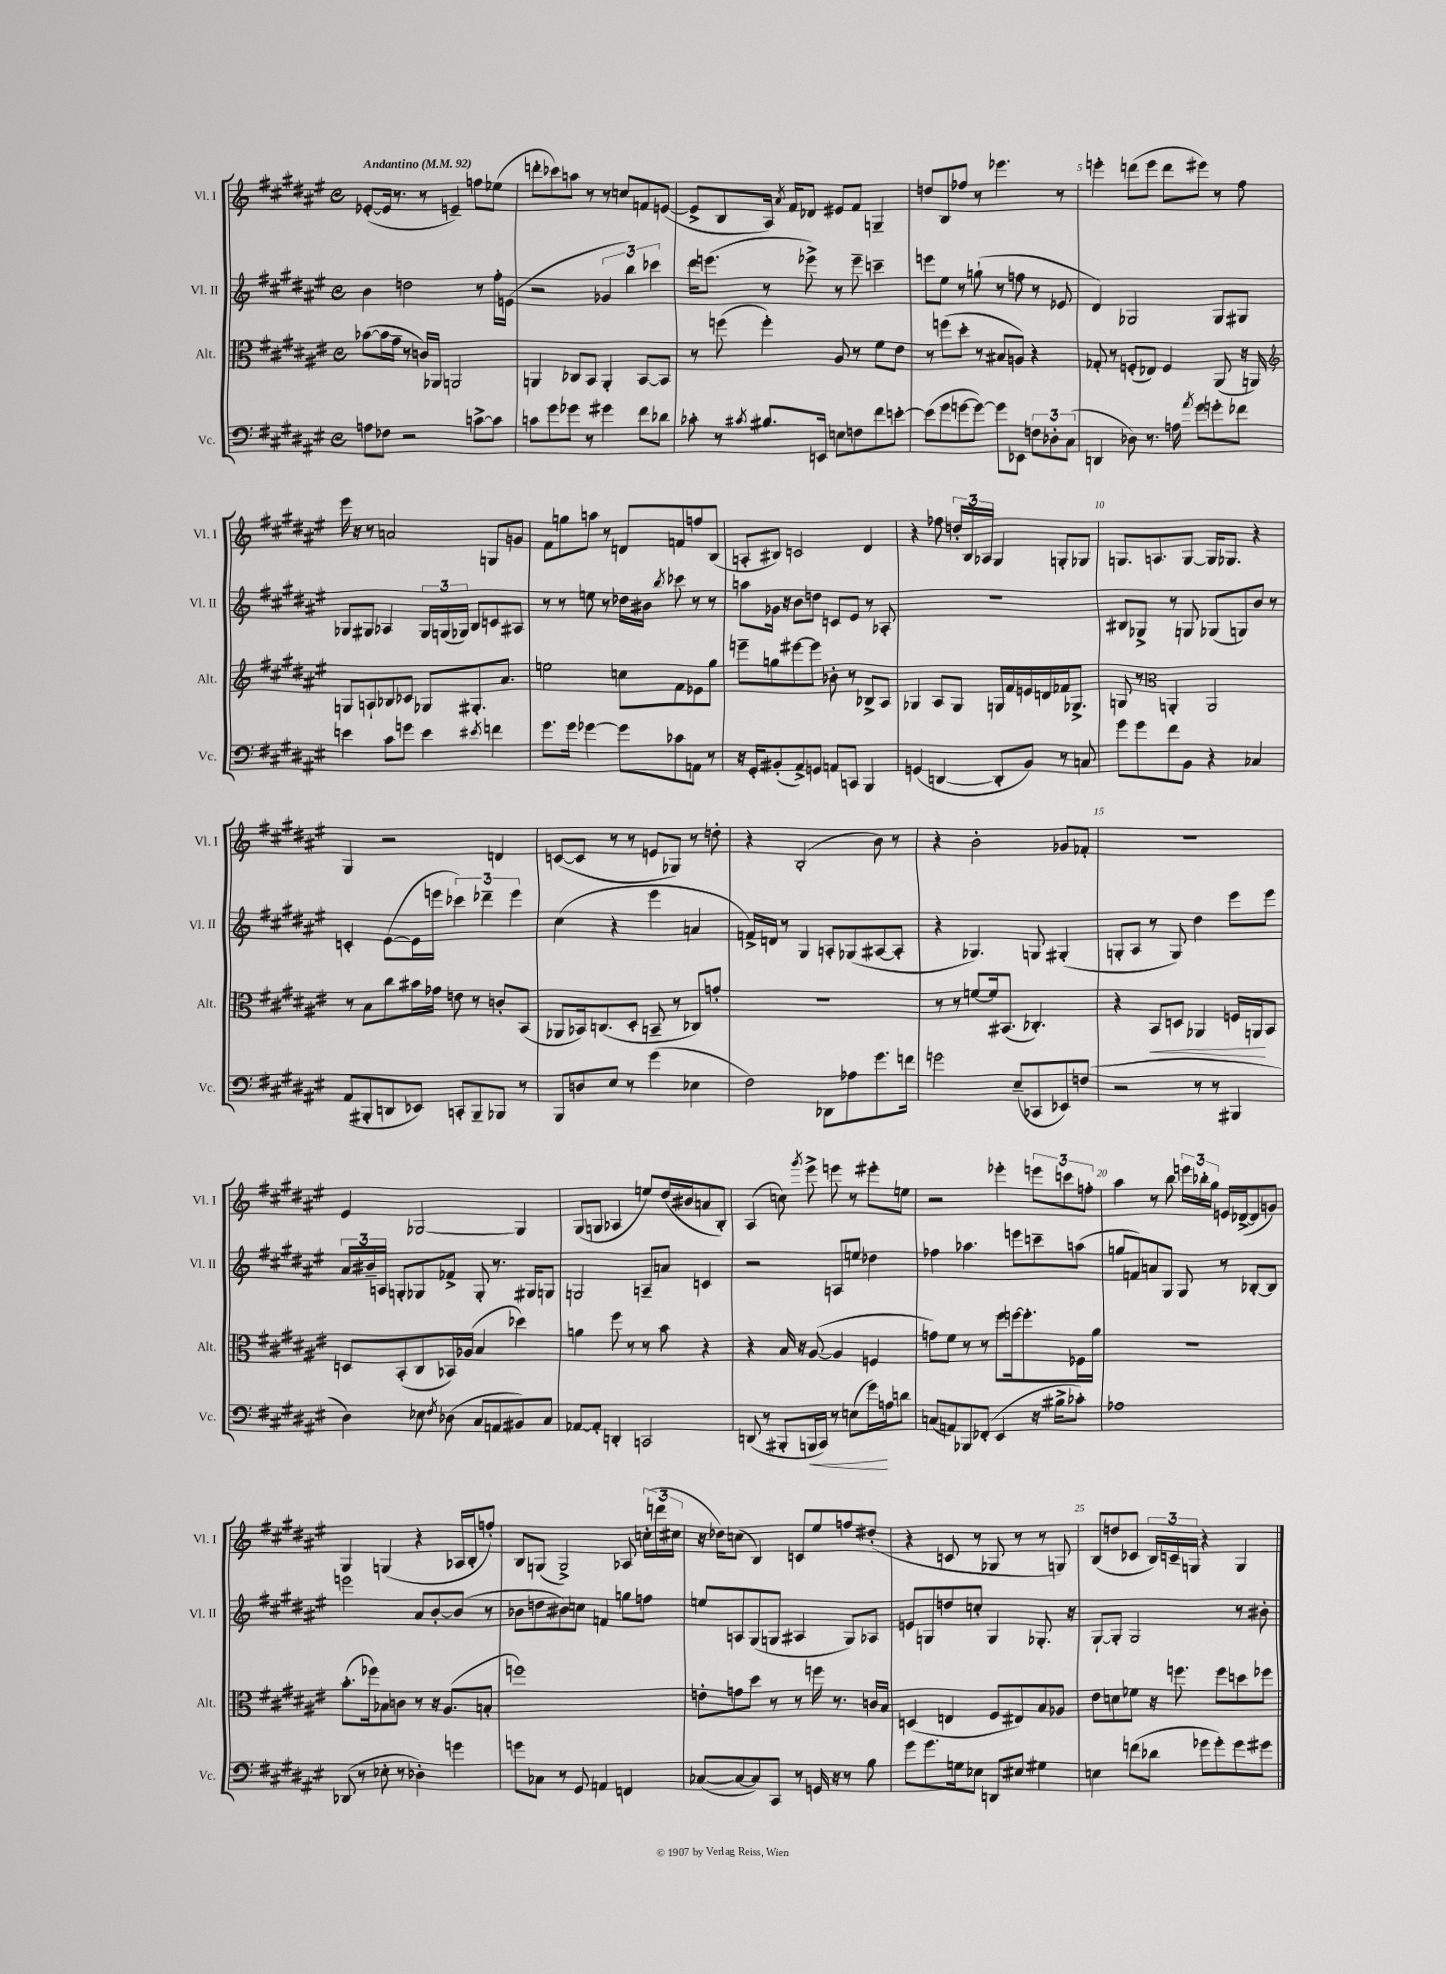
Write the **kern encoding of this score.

**kern	**kern	**kern	**kern
*staff4	*staff3	*staff2	*staff1
*clefF4	*clefC3	*clefG2	*clefG2
*k[f#c#g#d#a#e#]	*k[f#c#g#d#a#e#]	*k[f#c#g#d#a#e#]	*k[f#c#g#d#a#e#]
*M4/4	*M4/4	*M4/4	*M4/4
*met(c)	*met(c)	*met(c)	*met(c)
*MM92	*MM92	*MM92	*MM92
8A	([8b-	4b	([8e-'
8F-	16b-]	.	16e-]
.	16g#~	.	8.r
2r	8r	2dd	.
.	16c)	.	8r
.	16AA-	.	.
.	2AA	.	4e~)
[8c^	.	8r	8ff
8c]	.	16ff#'	(8ee-
.	.	(16e	.
=	=	=	=
8c	4AA	2r	8ddd'
8g#	.	.	8ccc-)
8g-	8C-	.	8aa
8r	8BB	.	8r
4g#	4AA'	6g-	8r
.	.	.	8cc
.	.	6bb)	.
8f#	[8BB	.	8f
.	.	6ccc-	.
8d-	8BB]	.	([8e
=	=	=	=
8c-'	8r	16ddd#	8e^]
.	.	(8.eee	.
8r	(8ff	.	8B
8qc#	.	.	.
8.B#	4ff')	8r	16A#)
.	.	.	8qa#
.	.	.	16f#
.	.	8eee-^)	8d-
16EE	.	.	.
8E	8A#	8r	8e#
8F	8r	8eee-~	8f#
8f#	8f#	4ccc~	4G~
[8e'	8e#	.	.
=	=	=	=
(8e]	8r	8eee	8dd
8g#	(8ff	8ee#	8B
[8g	8dd#'	8r	8ff-
8g_)	8r	(8gg`	8r
8g]	8B#	8r	4.eee-
8EE-	8A)	8ff	.
12F	4r	8r	.
12D-'	.	.	.
.	.	8e-	8r
(12C#	.	.	.
=	=	=	=
4DD	8G-'	4d#)	4eee'
.	8r	.	.
8D-)	(8F'	2G-	(8ddd
8.r	8E-)	.	8eee
.	4F	.	8ddd
16A	.	.	.
8qa#	.	.	.
8g#	.	.	8eee#)
8g'	(8AA#	8G-	8r
8f-	16r	8G#	8ff#
.	16AA)	.	.
=	=	=	=
*	*clefG2	*	*
4e	8G	8G-	16eee#
.	.	.	16r
.	8A`	8G#	8r
8c#	8B-	4A-	2a
8g	8c-	.	.
4e	8G-	24G#	.
.	.	(24G	.
.	.	24G-)	.
.	8.G#'	8B	.
8qe#	.	.	.
4f	.	8c	8G
.	8.a#	.	.
.	.	8A#	8g
=	=	=	=
8.g#	2ee	8r	8f#
.	.	8r	8gg
16g#	.	.	.
[4g-	.	8ee	8aa
.	.	8r	8r
8g-]	8cc	16dd-	8d
.	.	16b#	.
.	.	8qbb	.
8c-	8f#	8ccc-	8f
8AA	8e-	8r	8ff
8r	8gg#	8r	(8B
=	=	=	=
16r	8eee~	8aa	8A'
16GG#'	.	.	.
(8BB#'	8gg	16g-	8B#)
.	.	16r	.
8AA#^)	[8eee#	8b	2c
8GG	8eee#]	8dd	.
8AA	8b-'	8c	.
8CC	8r	8e#	.
4BBB	8B-^	8r	4d#
.	8A#	8A-'	.
=	=	=	=
(4GG	4G-	1r	4r
[4DD	8A#	.	8ff-
.	8G-	.	24dd'
.	.	.	24B
.	.	.	24A-
8DD']	16G	.	4G#
.	16f#	.	.
8BB)	16e	.	.
.	16d	.	.
8r	16f-	.	8G'
.	8.G-^	.	.
8C	.	.	8G-
=	=	=	=
8g#	8G	8B#	8.G
8g#	8r	8G-^	.
.	.	.	8.A
*	*clefC3	*	*
8f#	4AA'	8r	.
8BB	.	8G	[8G
4r	2AA	(8G-	16G]
.	.	.	8.G-
.	.	8G)	.
4C-	.	8b	4r
.	.	8r	.
=	=	=	=
(8AA#	8r	4c'	4G#
8BBB#'	8B	.	.
8DD	8cc#	([8e#	2r
8EE-)	16b#	16e#]	.
.	16g-	16eee	.
8CC'	8e	6ccc-)	.
8BBB#~	8r	.	.
.	.	6ddd-~	.
8BBB-	8c'	.	4d
.	.	6eee	.
8r	(8BB	.	.
=	=	=	=
8BBB	8AA-	(4cc#	([8c
8D	16BB-)	.	8c]
.	(8.C	.	.
8E#	.	4r	8r
8r	8D#'	.	8r
(4g#	8BB~	4eee#	8e
.	8r	.	8G-)
4E-	8C-)	4a	8r
.	8g'	.	8dd'
=	=	=	=
2F#)	1r	16f^)	4r
.	.	16d	.
.	.	8r	.
.	.	4G#	(2B'
8DD-	.	8A'	.
8A-	.	(8G-	.
8.g#	.	[8A#	8b)
.	.	8A#']	8r
16f	.	.	.
=	=	=	=
2g	8r	4r	4r
.	8r	.	.
.	[8f	4.G-)	2b'
.	16f]	.	.
.	(8.BB#	.	.
(8E#~	.	.	.
8CC-	4.C-')	8G	.
8EE-)	.	(4G#'	8g-
(8F	.	.	8f-'
=	=	=	=
2r	4r	8G'	1r
.	.	8A#	.
.	8BB	8r	.
.	8D	8G)	.
8r	4AA-	4dd#	.
8r	.	.	.
4BBB#	16F	8eee#	.
.	16AA	.	.
.	8BB	8eee#	.
=	=	=	=
4D#)	8D	24a#	4e#
.	.	24b#~	.
.	.	24A	.
.	(8BB'	8G'	.
8E-	8C#	8G-	[2G-
8qF#	.	.	.
(8D-	16BB-)	8f-^	.
.	(16A-	.	.
8C#	4B	8G-'	.
8AA	.	8.r	.
8BB#)	4dd-)	.	4G-]
.	.	16G#	.
8C#	.	8G	.
=	=	=	=
[8AA-	4a	2G	(8G#
8AA-']	.	.	8G
4DD'	8ff#	.	4A-
.	8r	.	.
2CC	8r	8A~	8ee)
.	8b	8a	(16dd#
.	.	.	16b#
.	4r	4c	8a
.	.	.	8B')
=	=	=	=
(8DD	4r	2r	(4A#
8r	.	.	.
8BBB#'	16B	.	8cc)
.	16r	.	.
.	.	.	8qggg#
16BBB	([8A#	.	8eee#^
16CC#)	.	.	.
8r	4A#]	8A	8eee
(8E	.	8ee	8r
16g#)	4F	4dd-	8eee#'
16A	.	.	.
8d	.	.	8ee
=	=	=	=
(8C	8g)	4ff-	2r
8AA)	8f#	.	.
8BBB-	8r	4.aa-	.
(8FF-'	8r	.	.
4EE#	8ff#	.	4eee-'
.	[16ff	8eee	.
.	8.ff']	.	.
16r	.	8ccc~	12eee
16B#^	.	.	.
.	.	.	12ccc
8c-')	16F-	(8aa	.
.	.	.	12ff'
.	16a#	.	.
=	=	=	=
1A-	1r	8gg	4aa#
.	.	8f)	.
.	.	8a	8r
.	.	8G#	8bb
.	.	8G#	24eee
.	.	.	24bb-'
.	.	.	24gg#
.	.	8r	16e
.	.	.	([16d-^
.	.	[8B-'	8d-]
.	.	8B-]	8g)
=	=	=	=
(8DD-	(8.b'	2eee	4G#
8r	.	.	.
.	16ff-)	.	.
8E-'	8B-	.	(4G
8r	8c	.	.
4D-')	8r	8a#	4r
.	16r	[8b'	.
.	(8.A#	.	.
4g	.	(8b]	16A-
.	.	.	16B'
.	8B'	8r	8ff')
=	=	=	=
8g	1ff)	8b-	8B
8C-	.	8dd	(8G
8r	.	8b#)	2G^)
8GG#	.	8cc	.
4AA	.	4f	.
4FF	.	8gg	8A-
.	.	8ff	(24cc'
.	.	.	24ddd
.	.	.	24cc#
=	=	=	=
([8C-	8e'	8ee	16r
.	.	.	16dd-)
8C-_	8g	8A	(8cc
8C-])	8dd#	(8G#	4B)
8CC#	8r	8G	.
8r	8r	4A#	8c
16GG	16ff	.	8ee#
16r	8.r	.	.
8r	.	8G)	8ff
8B	16c	8A-	(8dd#'
.	16B	.	.
=	=	=	=
8g#	(4D	8e	4r
8.g#	.	8G	.
.	4E	8dd	8c
16G	.	.	.
8E-	.	8cc'	8r
8DD	8F#	4G	8G-
8E#	8E#)	.	8r
4G#	8B	8.G-'	8r
.	8A-	.	8G)
.	.	16r	.
=	=	=	=
4E	8e#	[8G#`	(8B
.	8d	8G#']	8dd
(8f	8f-	2G#	8c-
8d-	16r	.	24B)
.	.	.	24c~
.	8.ff	.	.
.	.	.	24G
8g-	.	.	4r
8g-')	8ff	.	.
8g-	8dd	8r	4G
8g#	8ff-	8b#'	.
==	==	==	==
*-	*-	*-	*-
